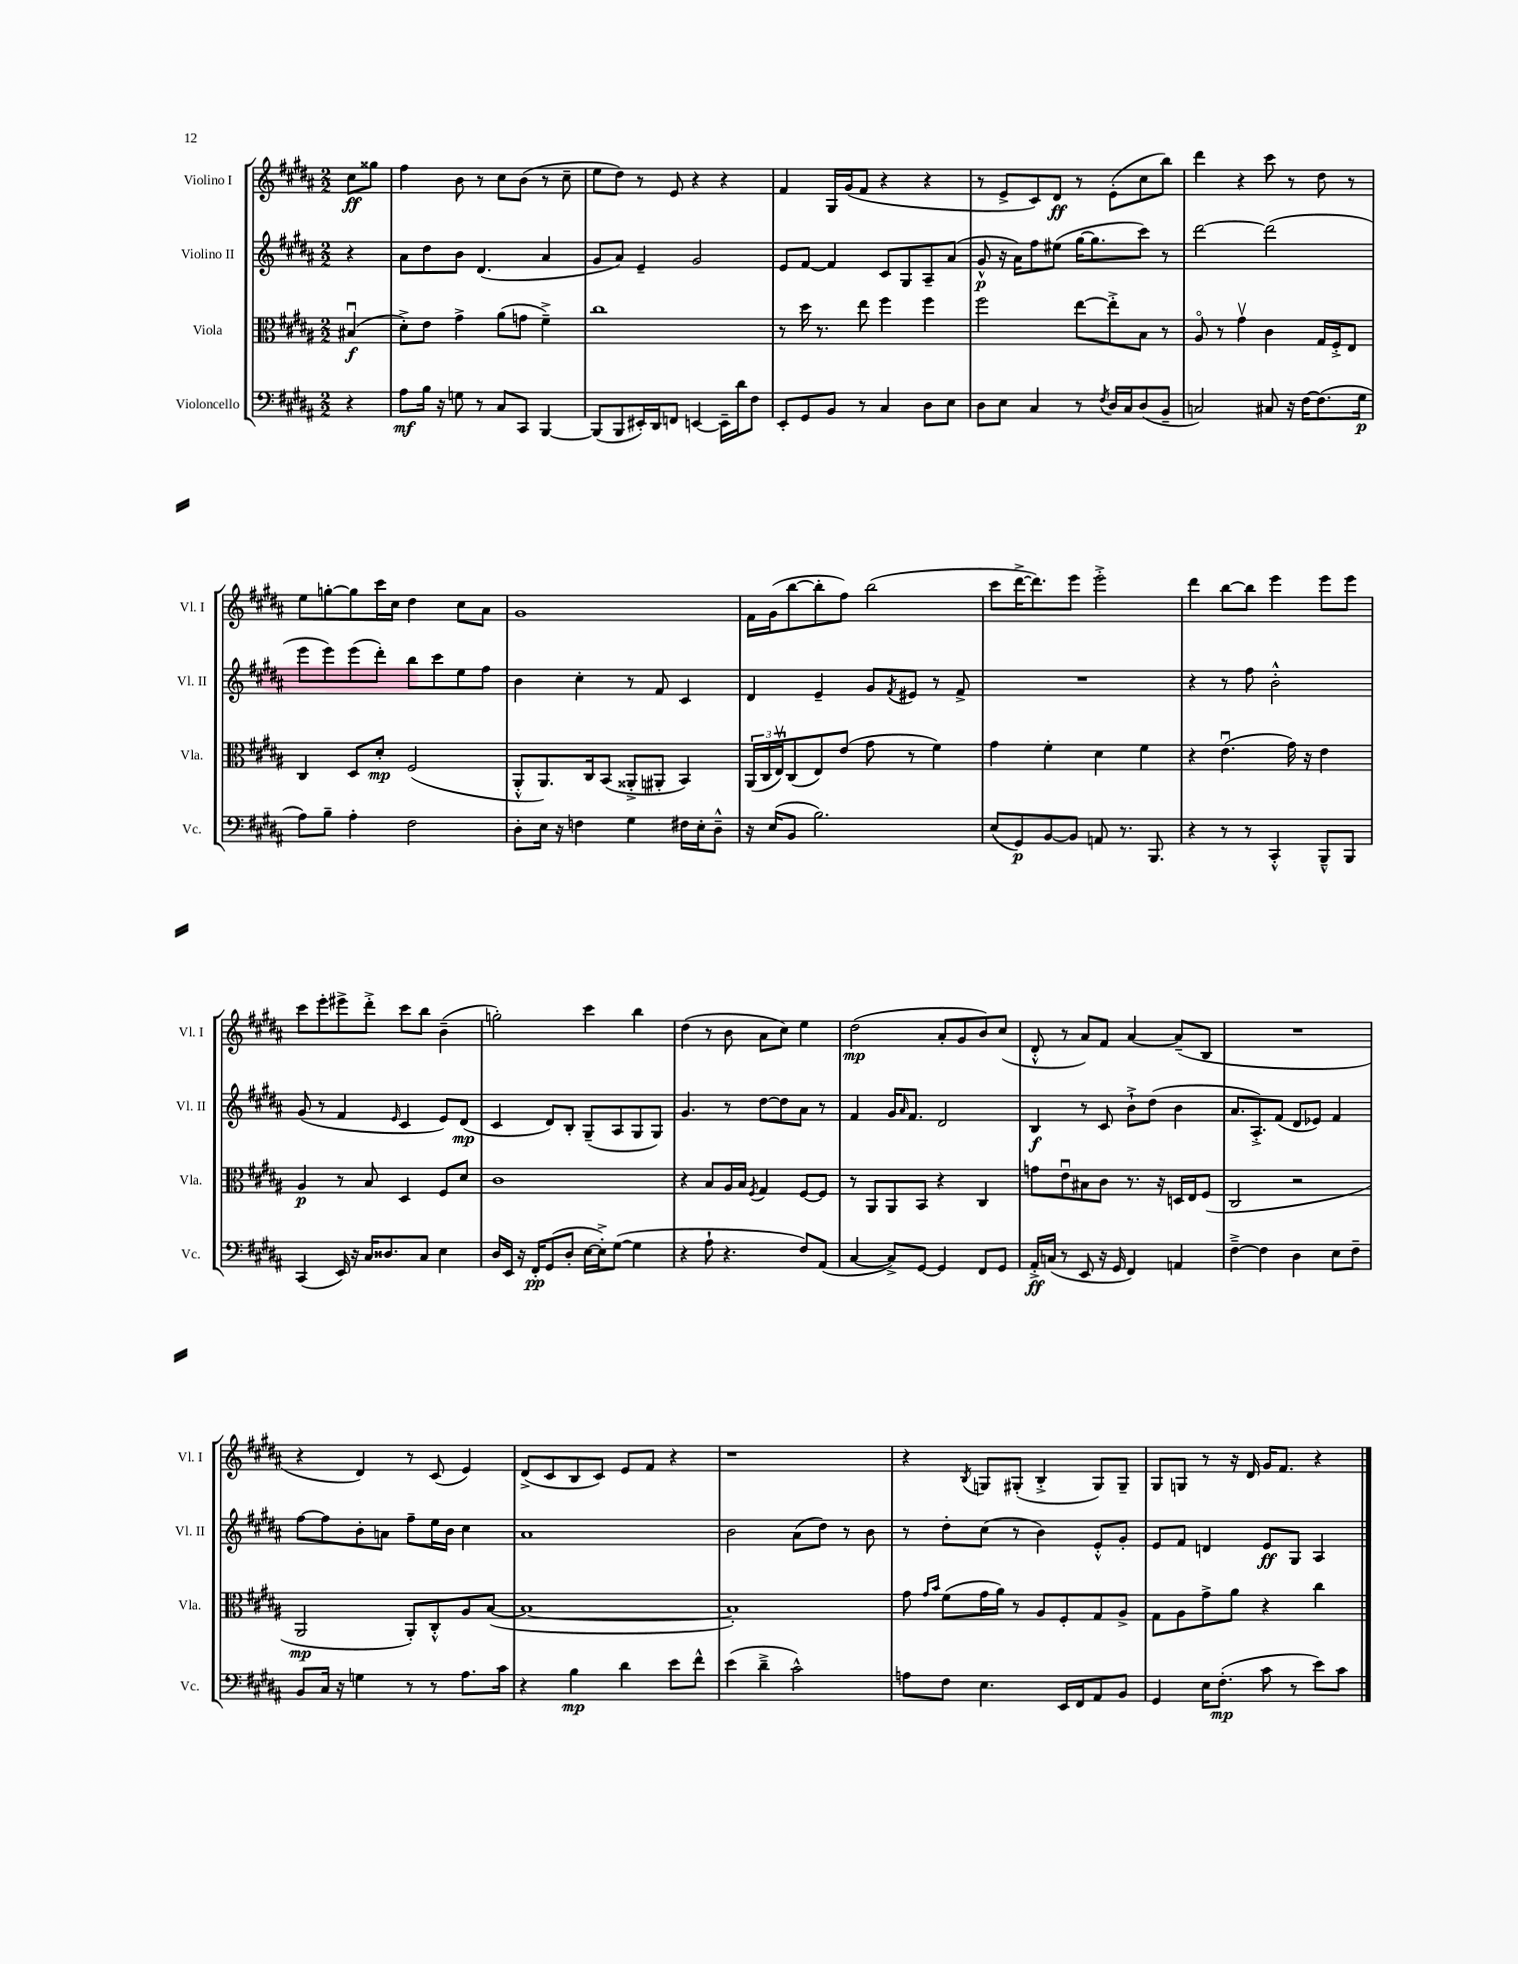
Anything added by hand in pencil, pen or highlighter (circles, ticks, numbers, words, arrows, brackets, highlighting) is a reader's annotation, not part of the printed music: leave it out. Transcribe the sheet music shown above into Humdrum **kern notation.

**kern	**dynam	**kern	**dynam	**kern	**dynam	**kern	**dynam
*part4	*part4	*part3	*part3	*part2	*part2	*part1	*part1
*staff4	*staff4	*staff3	*staff3	*staff2	*staff2	*staff1	*staff1
*I"Violoncello	*	*I"Viola	*	*I"Violino II	*	*I"Violino I	*
*I'Vc.	*	*I'Vla.	*	*I'Vl. II	*	*I'Vl. I	*
*clefF4	*	*clefC3	*	*clefG2	*	*clefG2	*
*k[f#c#g#d#a#]	*	*k[f#c#g#d#a#]	*	*k[f#c#g#d#a#]	*	*k[f#c#g#d#a#]	*
*M2/2	*	*M2/2	*	*M2/2	*	*M2/2	*
=	=	=	=	=	=	=	=
4r	.	(4B#Xu/	f	4r	.	8cc#\L	ff
.	.	.	.	.	.	8gg##X\J	.
=1	=1	=1	=1	=1	=1	=1	=1
8A#\L	mf	8d#'^\L)	.	8a#\L	.	4ff#\	.
16B\Jk	.	8e\J	.	8dd#\	.	.	.
16r	.	.	.	.	.	.	.
8Gn\	.	4g#^\	.	8b\J	.	8b\	.
8r	.	.	.	(4.d#/	.	8r	.
8C#/L	.	(8a#\L	.	.	.	8cc#\L	.
8CC#/J	.	8gn\J	.	.	.	(8b\J	.
[4BBB/	.	4f#~^\)	.	4a#/	.	8r	.
.	.	.	.	.	.	8cc#~\	.
=2	=2	=2	=2	=2	=2	=2	=2
(8BBB/L]	.	1cc#	.	8g#/L	.	8ee\L	.
8BBB/	.	.	.	8a#/J)	.	8dd#\J)	.
16EE#X'/L)	.	.	.	4e~/	.	8r	.
16DD#/J	.	.	.	.	.	.	.
8FFn/J	.	.	.	.	.	8e/	.
[4EEn/	.	.	.	2g#/	.	4r	.
16EE~\LL]	.	.	.	.	.	4r	.
16d#\J	.	.	.	.	.	.	.
8F#\J	.	.	.	.	.	.	.
=3	=3	=3	=3	=3	=3	=3	=3
8EE'/L	.	8r	.	8e/L	.	4f#/	.
8GG#/	.	16dd#\	.	[8f#/J	.	.	.
.	.	8.r	.	.	.	.	.
8BB/J	.	.	.	4f#/]	.	16G#/LL	.
.	.	.	.	.	.	(16g#/J	.
8r	.	8ee\	.	.	.	8f#/J	.
4C#/	.	4ff#\	.	8c#/L	.	4r	.
.	.	.	.	8G#/	.	.	.
8D#\L	.	4ff#\	.	8A#~/	.	4r	.
8E\J	.	.	.	(8a#/J	.	.	.
=4	=4	=4	=4	=4	=4	=4	=4
8D#\L	.	2ff#\	.	8g#^^/	p	8r	.
8E\J	.	.	.	16r	.	8e^/L	.
.	.	.	.	16a#\KL)	.	.	.
4C#/	.	.	.	8ff#\	.	8c#/)	.
.	.	.	.	(8ee#X\J	.	8d#/J	ff
8r	.	[8ee\L	.	[16gg#\KL	.	8r	.
.	.	.	.	8.gg#\]	.	.	.
8qF#/	.	.	.	.	.	.	.
16D#/LL	.	8ee'^\]	.	.	.	(8e'\L	.
16C#/J	.	.	.	.	.	.	.
(8D#/	.	8B\J	.	8ccc#\J)	.	8cc#\	.
8BB~/J	.	8r	.	8r	.	8bb\J)	.
=5	=5	=5	=5	=5	=5	=5	=5
2Cn/)	.	8A#/	.	[2ddd#\	.	4ddd#\	.
.	.	8r	.	.	.	.	.
.	.	4g#v\	.	.	.	4r	.
8C#X/	.	4c#\	.	(2ddd#\]	.	8ccc#\	.
16r	.	.	.	.	.	8r	.
[16F#\KL	.	.	.	.	.	.	.
(8.F#\]	.	16G#/LL	.	.	.	8dd#\	.
.	.	16F#'^/J	.	.	.	.	.
.	.	8E/J	.	.	.	8r	.
16G#\Jk	p	.	.	.	.	.	.
!!LO:LB:g=z
=6	=6	=6	=6	=6	=6	=6	=6
8A#\L)	.	4C#/	.	8eee\L	.	8ee\L	.
8B~\J	.	.	.	8eee\)	.	[8ggn'\	.
4A#'\	.	8D#/L	.	(8eee\	.	8gg\]	.
.	.	8d#'/J	mp	8ddd#'\J)	.	16ccc#\L	.
.	.	.	.	.	.	16cc#\JJ	.
2F#\	.	(2F#/	.	8bb\L	.	4dd#\	.
.	.	.	.	8ccc#\	.	.	.
.	.	.	.	8ee\	.	8cc#\L	.
.	.	.	.	8ff#\J	.	8a#\J	.
=7	=7	=7	=7	=7	=7	=7	=7
8D#'\L	.	8AA#'^^/L	.	4b\	.	1g#	.
16E\Jk	.	8.AA#/)	.	.	.	.	.
16r	.	.	.	.	.	.	.
4Fn\	.	.	.	4cc#'\	.	.	.
.	.	16C#/k	.	.	.	.	.
.	.	(8BB/J	.	.	.	.	.
4G#\	.	8AA##X'^/L	.	8r	.	.	.
.	.	8AA#X'/J	.	8f#/	.	.	.
16F#X\LL	.	4BB/)	.	4c#/	.	.	.
16E'\J	.	.	.	.	.	.	.
8D#~^^\J	.	.	.	.	.	.	.
=8	=8	=8	=8	=8	=8	=8	=8
16r	.	(24AA#/LL	.	4d#/	.	16f#\LL	.
.	.	24C#/	.	.	.	.	.
(16E/KL	.	.	.	.	.	(16g#\J	.
.	.	24Ev/J)	.	.	.	.	.
8BB/J	.	(8C#/	.	.	.	[8bb\	.
2.B\)	.	8E/)	.	4e~/	.	8bb'\]	.
.	.	(8e/J	.	.	.	8ff#\J)	.
.	.	8g#\	.	8g#/L	.	(2bb\	.
.	.	.	.	8qf#/	.	.	.
.	.	8r	.	8e#X/J	.	.	.
.	.	4f#\)	.	8r	.	.	.
.	.	.	.	8f#^/	.	.	.
=9	=9	=9	=9	=9	=9	=9	=9
(8E/L	.	4g#\	.	1r	.	8ccc#\L	.
8GG#/)	p	.	.	.	.	[16ddd#^\K	.
.	.	.	.	.	.	8.ddd#\])	.
[8BB/	.	4f#'\	.	.	.	.	.
8BB/J]	.	.	.	.	.	8eee\J	.
8AAn/	.	4d#\	.	.	.	2eee'^\	.
8.r	.	.	.	.	.	.	.
.	.	4f#\	.	.	.	.	.
8.BBB/	.	.	.	.	.	.	.
=10	=10	=10	=10	=10	=10	=10	=10
4r	.	4r	.	4r	.	4ddd#\	.
8r	.	(4.eu\	.	8r	.	[8bb\L	.
8r	.	.	.	8ff#\	.	8bb\J]	.
4CC#'^^/	.	.	.	2b'^^\	.	4eee\	.
.	.	16g#\)	.	.	.	.	.
.	.	16r	.	.	.	.	.
8BBB~^^/L	.	4e\	.	.	.	8eee\L	.
8BBB/J	.	.	.	.	.	8eee\J	.
!!LO:LB:g=z
=11	=11	=11	=11	=11	=11	=11	=11
(4CC#/	.	4A#/	p	(8g#/	.	8ccc#\L	.
.	.	.	.	8r	.	8eee'\	.
16EE/)	.	8r	.	4f#/	.	8eee#X^\	.
16r	.	.	.	.	.	.	.
16C#/KL	.	8B/	.	.	.	8ddd#'^\J	.
8.D##X/	.	.	.	.	.	.	.
.	.	.	.	16qqe/	.	.	.
.	.	4D#/	.	4c#/	.	8ccc#\L	.
8C#/J	.	.	.	.	.	8bb\J	.
4E\	.	8F#/L	.	8e/L)	.	(4b~\	.
.	.	8d#/J	.	(8d#/J	mp	.	.
=12	=12	=12	=12	=12	=12	=12	=12
16D#/LL	.	1c#	.	4c#/	.	2ggn'\)	.
16EE/JJ	.	.	.	.	.	.	.
16r	.	.	.	.	.	.	.
16FF#'/KL	pp	.	.	.	.	.	.
(8GG#/	.	.	.	8d#/L)	.	.	.
8D#'/J	.	.	.	8B'/J	.	.	.
[16E\LL	.	.	.	(8G#~/L	.	4ccc#\	.
16E'^\J])	.	.	.	.	.	.	.
([8G#\J	.	.	.	8A#/	.	.	.
4G#\]	.	.	.	8G#/	.	4bb\	.
.	.	.	.	8G#/J)	.	.	.
=13	=13	=13	=13	=13	=13	=13	=13
4r	.	4r	.	4.g#/	.	(4dd#\	.
8A#`\	.	8B/L	.	.	.	8r	.
4.r	.	16A#/L	.	8r	.	8b\	.
.	.	16B/JJ	.	.	.	.	.
.	.	8qF#/	.	.	.	.	.
.	.	4G#/	.	[8dd#\L	.	8a#\L	.
.	.	.	.	8dd#\]	.	8cc#\J)	.
8F#/L)	.	[8F#/L	.	8a#\J	.	4ee\	.
(8AA#/J	.	8F#/J]	.	8r	.	.	.
=14	=14	=14	=14	=14	=14	=14	=14
[4C#/	.	8r	.	4f#/	.	(2dd#\	mp
.	.	8AA#/L	.	.	.	.	.
8C#^/L])	.	8AA#/	.	16g#/KL	.	.	.
.	.	.	.	16qqa#/	.	.	.
.	.	.	.	8.f#/J	.	.	.
[8GG#/J	.	8BB/J	.	.	.	.	.
4GG#/]	.	4r	.	2d#/	.	8a#'/L	.
.	.	.	.	.	.	8g#/	.
8FF#/L	.	4C#/	.	.	.	8b/)	.
8GG#/J	.	.	.	.	.	(8cc#/J	.
=15	=15	=15	=15	=15	=15	=15	=15
16AA#'^/LL	ff	8gn\L	.	4B/	f	8d#'^^/	.
(16Cn/JJ	.	.	.	.	.	.	.
8r	.	8eu\	.	.	.	8r	.
8EE/	.	8B#X\	.	8r	.	8a#/L)	.
16r	.	8c#\J	.	8c#/	.	8f#/J	.
16GG#/	.	.	.	.	.	.	.
4FF#/)	.	8.r	.	8b`^\L	.	[4a#/	.
.	.	.	.	(8dd#\J	.	.	.
.	.	16r	.	.	.	.	.
4AAn/	.	16Dn/LL	.	4b\	.	(8a#~/L]	.
.	.	16E/J	.	.	.	.	.
.	.	(8F#/J	.	.	.	8B/J	.
=16	=16	=16	=16	=16	=16	=16	=16
[4F#~^\	.	2C#/	.	8.a#/L	.	1r	.
.	.	.	.	8.A#'^/)	.	.	.
4F#\]	.	.	.	.	.	.	.
.	.	.	.	(8f#/J	.	.	.
4D#\	.	2r	.	8d#/L	.	.	.
.	.	.	.	8e-X/J)	.	.	.
8E\L	.	.	.	4f#/	.	.	.
8F#~\J	.	.	.	.	.	.	.
!!LO:LB:g=z
=17	=17	=17	=17	=17	=17	=17	=17
8BB/L	.	2AA#/	mp	[8ff#\L	.	4r	.
16C#/Jk	.	.	.	8ff#\]	.	.	.
16r	.	.	.	.	.	.	.
4Gn\	.	.	.	8b'\	.	4d#/)	.
.	.	.	.	8an\J	.	.	.
8r	.	8AA#'/L)	.	8ff#~\L	.	8r	.
8r	.	8C#'^^/	.	16ee\L	.	(8c#/	.
.	.	.	.	16b\JJ	.	.	.
8.A#\L	.	8A#/	.	4cc#\	.	4e/)	.
.	.	([8B/J	.	.	.	.	.
16c#\Jk	.	.	.	.	.	.	.
=18	=18	=18	=18	=18	=18	=18	=18
4r	.	1B_	.	1a#	.	(8d#^/L	.
.	.	.	.	.	.	8c#/	.
4B\	mp	.	.	.	.	8B/	.
.	.	.	.	.	.	8c#/J)	.
4d#\	.	.	.	.	.	8e/L	.
.	.	.	.	.	.	8f#/J	.
8e\L	.	.	.	.	.	4r	.
8f#^^\J	.	.	.	.	.	.	.
=19	=19	=19	=19	=19	=19	=19	=19
(4e\	.	1B'])	.	2b\	.	1r	.
4d#~^\	.	.	.	.	.	.	.
2c#^^\)	.	.	.	(8a#\L	.	.	.
.	.	.	.	8dd#\J)	.	.	.
.	.	.	.	8r	.	.	.
.	.	.	.	8b\	.	.	.
=20	=20	=20	=20	=20	=20	=20	=20
8An\L	.	8g#\	.	8r	.	4r	.
.	.	16qqg#/LL	.	.	.	.	.
.	.	16qqb/JJ	.	.	.	.	.
8F#\J	.	(8f#\L	.	8dd#'\L	.	.	.
.	.	.	.	.	.	8qB/	.
4.E\	.	16g#\L	.	(8cc#\J	.	8Gn/L	.
.	.	16a#\JJ)	.	.	.	.	.
.	.	8r	.	8r	.	(8G#X'/J	.
.	.	8A#/L	.	4b\)	.	4B'^/	.
16EE/LL	.	8F#'/	.	.	.	.	.
16FF#/J	.	.	.	.	.	.	.
8AA#/	.	8G#/	.	8e'^^/L	.	8G#/L)	.
8BB/J	.	8A#^/J	.	8g#'/J	.	8G#~/J	.
=21	=21	=21	=21	=21	=21	=21	=21
4GG#/	.	8G#\L	.	8e/L	.	8G#/L	.
.	.	8A#\	.	8f#/J	.	8Gn/J	.
16E\KL	.	8g#^\	.	4dn/	.	8r	.
(8.F#'\J	mp	.	.	.	.	.	.
.	.	8a#\J	.	.	.	16r	.
.	.	.	.	.	.	16d#/	.
8c#\	.	4r	.	8e/L	ff	16g#/KL	.
.	.	.	.	.	.	8.f#/J	.
8r	.	.	.	8G#/J	.	.	.
8e\L)	.	4cc#\	.	4A#/	.	4r	.
8c#\J	.	.	.	.	.	.	.
==	==	==	==	==	==	==	==
*-	*-	*-	*-	*-	*-	*-	*-
